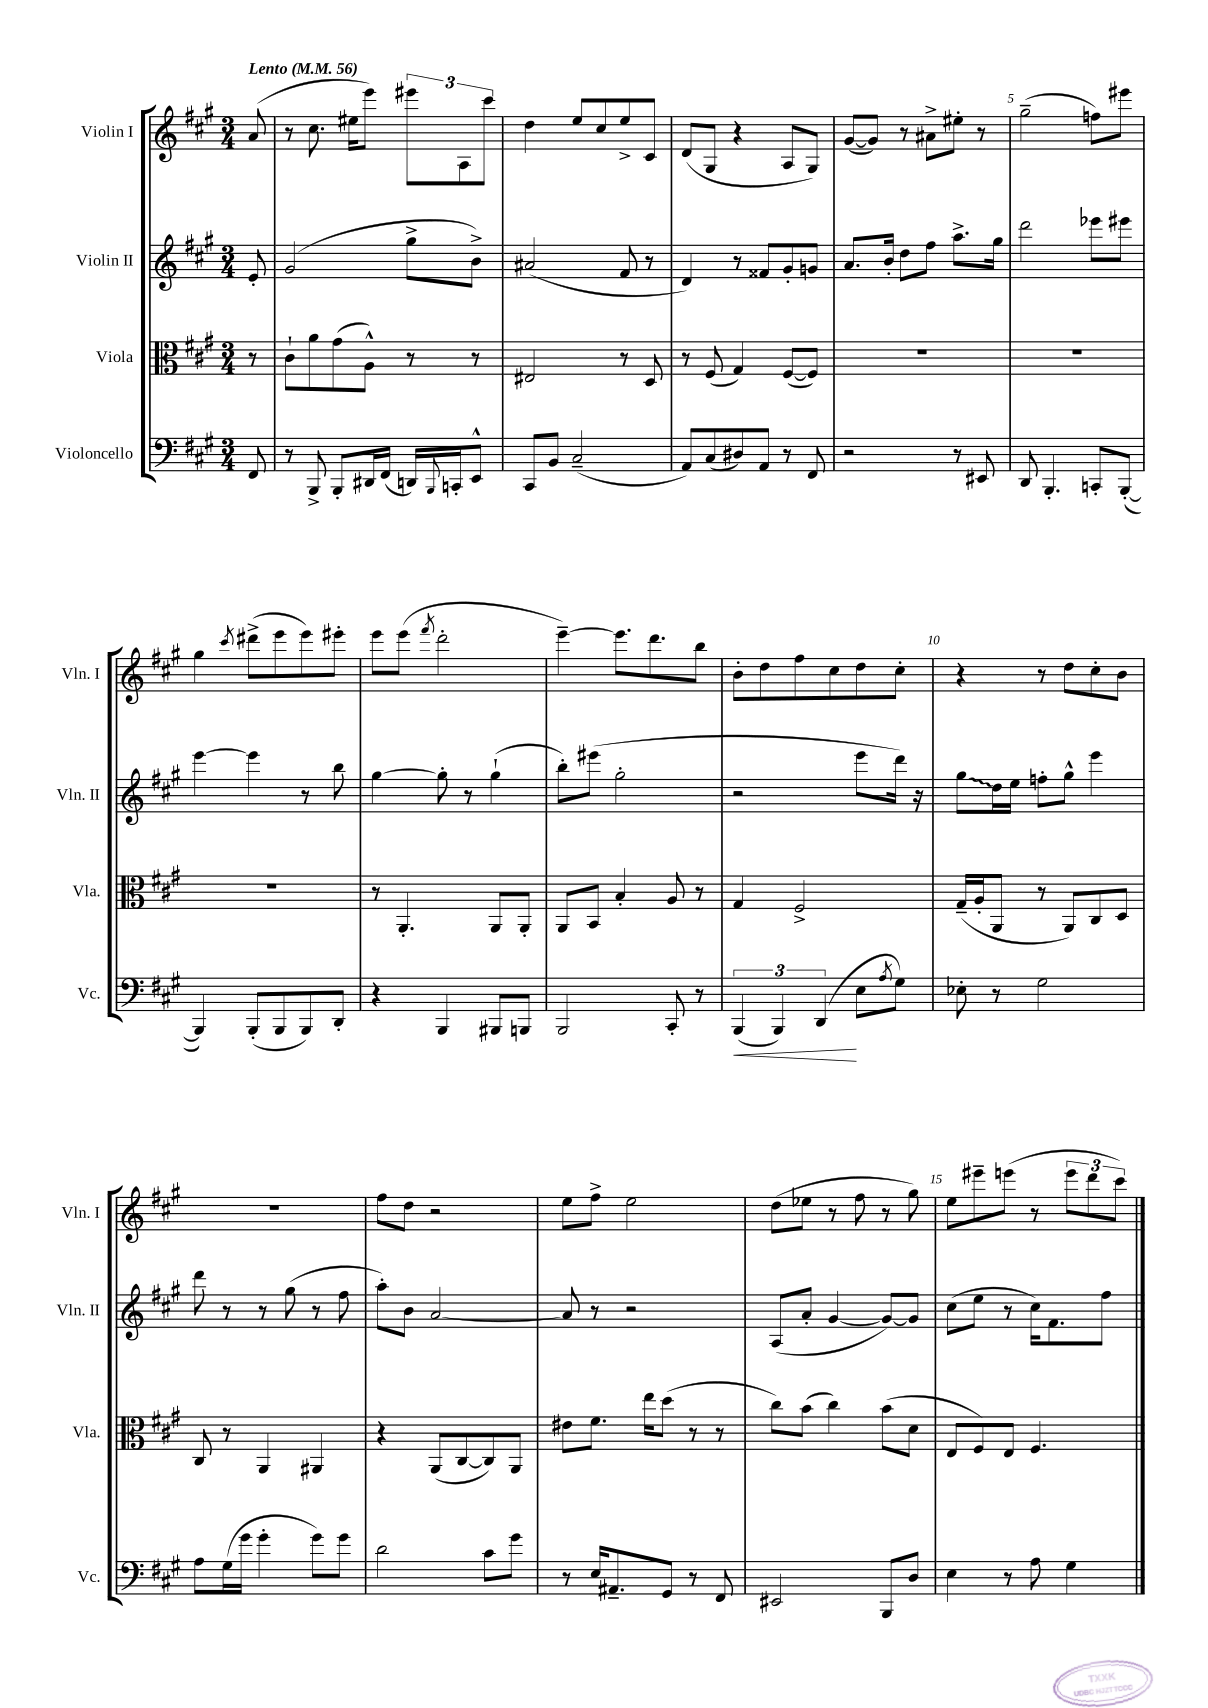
<<
\new StaffGroup <<
\new Staff = "s0" \with { instrumentName = "Violin I" shortInstrumentName = "Vln. I" } {
    \clef treble \key a \major \numericTimeSignature \time 3/4 \partial 8 \tempo "Lento" 4 = 56
    a'8( |
    r8 cis''8. eis''16 e'''8) \tuplet 3/2 { eis'''8 a8 cis'''8 } |
    d''4 e''8 cis''8 e''8-> cis'8 |
    d'8( gis8 r4 a8 gis8) |
    gis'8~( gis'8) r8 ais'8-> eis''8-. r8 |
    gis''2--( f''8) eis'''8 |
    gis''4 \acciaccatura { cis'''8 } dis'''8->( e'''8 e'''8) eis'''8-. |
    e'''8 e'''8( \acciaccatura { fis'''8 } d'''2-. |
    e'''4~--) e'''8. d'''8. b''8 |
    b'8-. d''8 fis''8 cis''8 d''8 cis''8-. |
    r4 r8 d''8 cis''8-. b'8 |
    R2. |
    fis''8 d''8 r2 |
    e''8 fis''8-> e''2 |
    d''8( ees''8 r8 fis''8 r8 gis''8) |
    e''8 eis'''8-- e'''8( r8 \tuplet 3/2 { e'''8 d'''8 cis'''8) } \bar "|." |
}
\new Staff = "s1" \with { instrumentName = "Violin II" shortInstrumentName = "Vln. II" } {
    \clef treble \key a \major \numericTimeSignature \time 3/4 \partial 8
    e'8-. |
    gis'2( gis''8-> b'8->) |
    ais'2( fis'8 r8 |
    d'4) r8 fisis'8 gis'8-. g'8 |
    a'8. b'16-. d''8 fis''8 a''8.-> gis''16 |
    d'''2 ees'''8 eis'''8 |
    e'''4~ e'''4 r8 b''8 |
    gis''4~ gis''8-. r8 gis''4-!( |
    b''8-.) eis'''8( gis''2-. |
    r2 e'''8 d'''16) r16 |
    \once \override Glissando.style = #'zigzag gis''8\glissando d''16 e''16 f''8-. gis''8-^ e'''4 |
    d'''8 r8 r8 gis''8( r8 fis''8 |
    a''8-.) b'8 a'2~ |
    a'8 r8 r2 |
    a8( a'8-. gis'4~ gis'8~) gis'8 |
    cis''8( e''8 r8 cis''16) fis'8. fis''8 \bar "|." |
}
\new Staff = "s2" \with { instrumentName = "Viola" shortInstrumentName = "Vla." } {
    \clef alto \key a \major \numericTimeSignature \time 3/4 \partial 8
    r8 |
    cis'8-! a'8 gis'8( a8-^) r8 r8 |
    eis2 r8 d8 |
    r8 fis8( gis4) fis8~( fis8) |
    R2. |
    R2. |
    R2. |
    r8 a,4.-. a,8 a,8-. |
    a,8 b,8 b4-. a8 r8 |
    gis4 fis2-> |
    gis16--( a16-. a,8 r8 a,8) cis8 d8 |
    cis8 r8 a,4 ais,4 |
    r4 a,8( cis8~ cis8) a,8 |
    eis'8 fis'8. e''16 d''8( r8 r8 |
    cis''8) b'8( cis''4) b'8( d'8 |
    e8 fis8) e8 fis4. \bar "|." |
}
\new Staff = "s3" \with { instrumentName = "Violoncello" shortInstrumentName = "Vc." } {
    \clef bass \key a \major \numericTimeSignature \time 3/4 \partial 8
    fis,8 |
    r8 b,,8-> b,,8-. dis,16 fis,16( d,16) \appoggiatura { b,,8 } c,16-. e,8-^ |
    cis,8 b,8 cis2--( |
    a,8) cis8( dis8) a,8 r8 fis,8 |
    r2 r8 eis,8 |
    d,8 b,,4.-. c,8-. b,,8~-.( |
    b,,4) b,,8-.( b,,8 b,,8) d,8-. |
    r4 b,,4 bis,,8 b,,8 |
    b,,2 cis,8-. r8 |
    \tuplet 3/2 { b,,4\<( b,,4) d,4\!( } e8 \acciaccatura { a8 } gis8) |
    ees8-. r8 gis2 |
    a8 gis16( gis'16 gis'4-. gis'8) gis'8 |
    d'2 cis'8 gis'8 |
    r8 e16 ais,8.-- gis,8 r8 fis,8 |
    eis,2 b,,8 d8 |
    e4 r8 a8 gis4 \bar "|." |
}
>>
>>
\layout { \context { \Score \override BarNumber.break-visibility = ##(#f #t #t) barNumberVisibility = #(every-nth-bar-number-visible 5) } }
